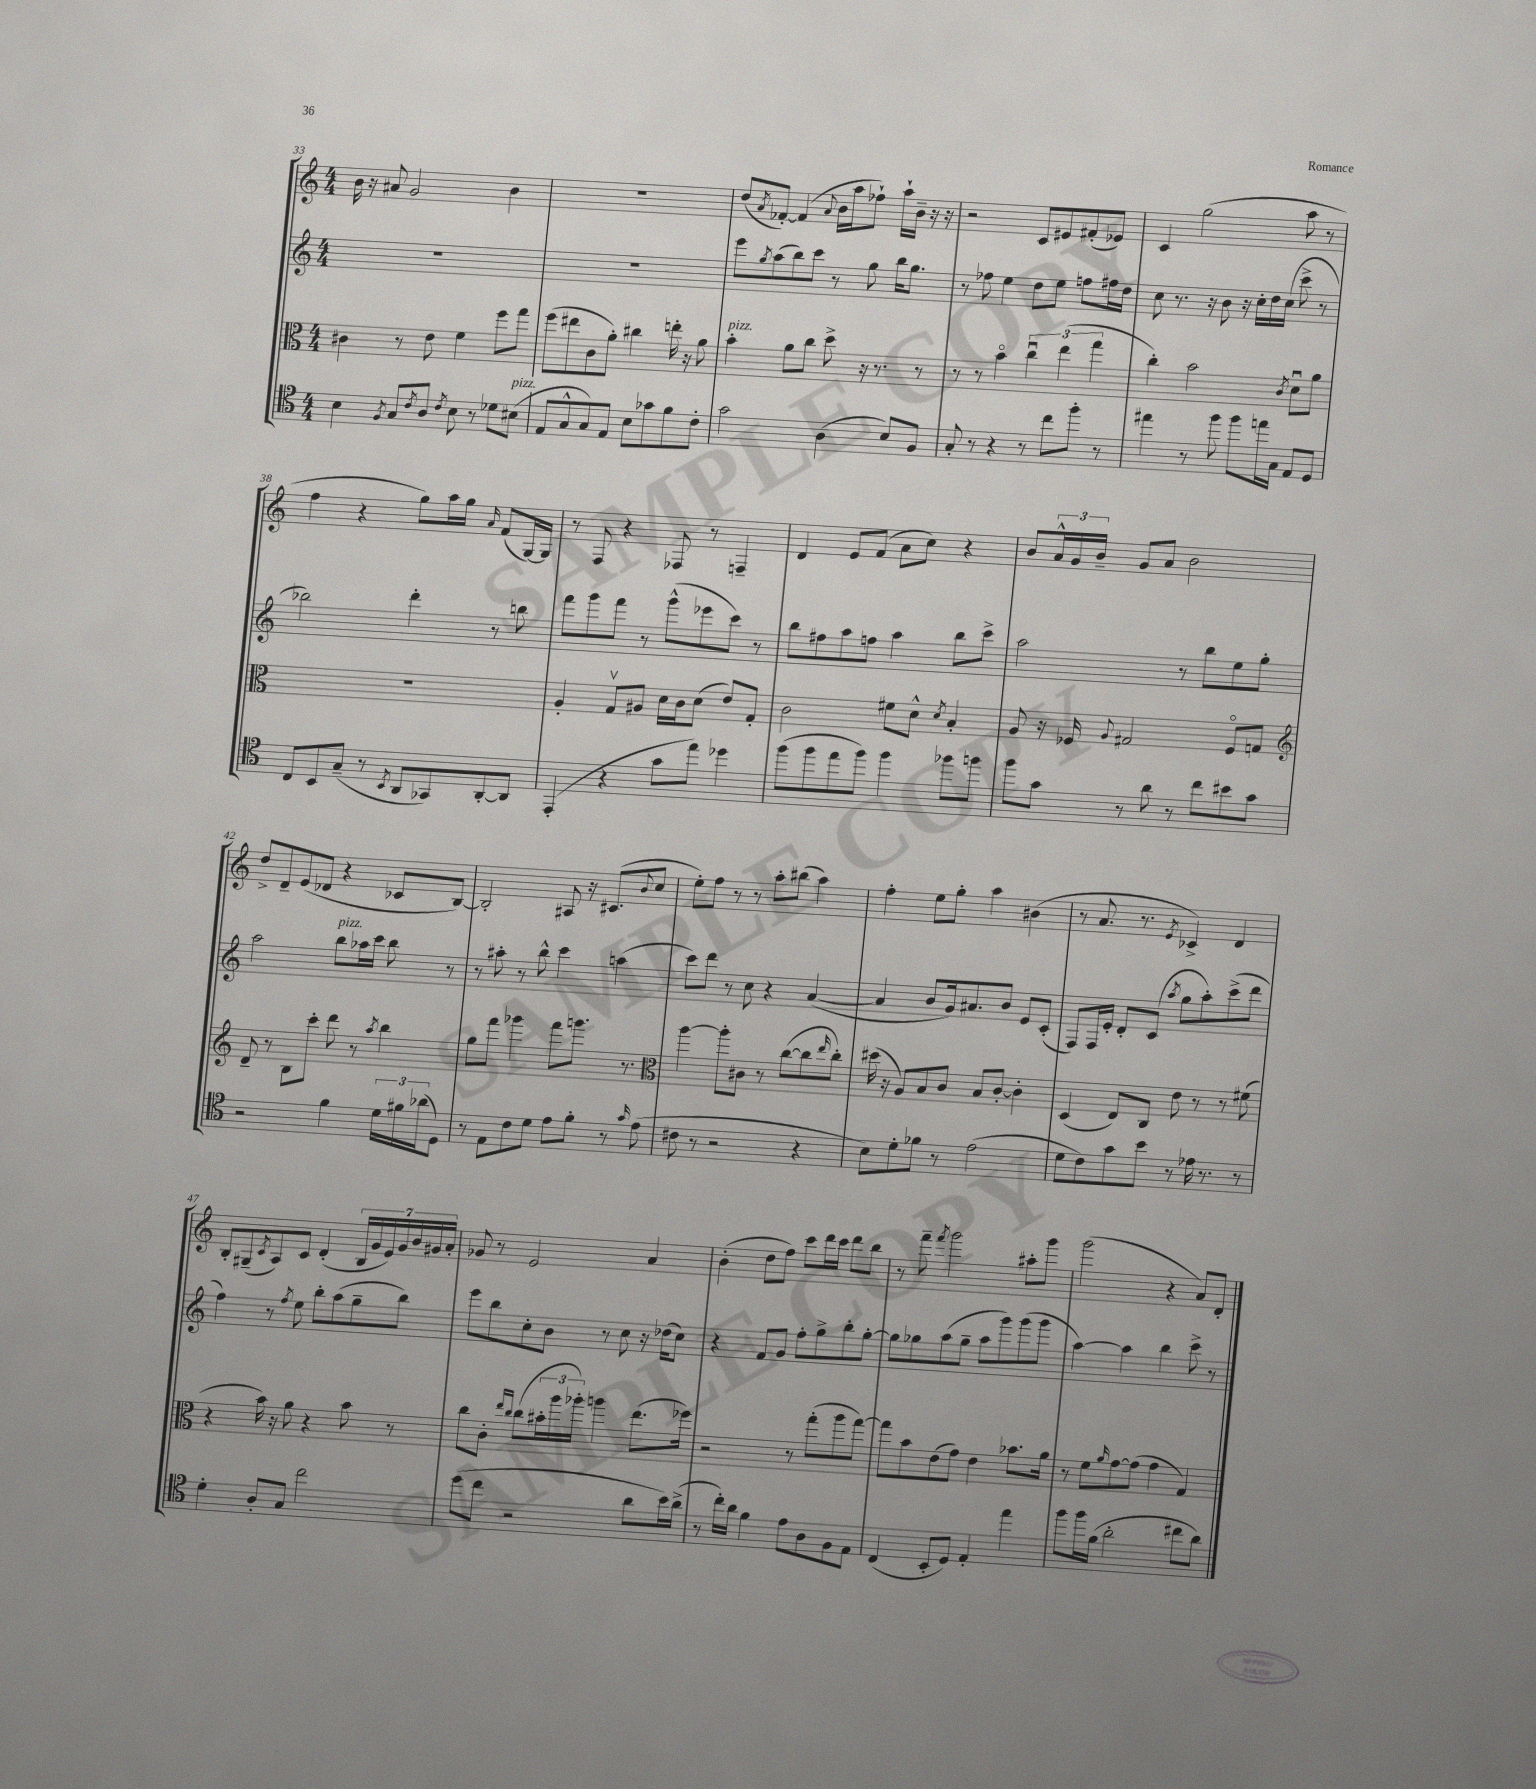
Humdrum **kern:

**kern	**kern	**kern	**kern
*part4	*part3	*part2	*part1
*staff4	*staff3	*staff2	*staff1
*clefC4	*clefC3	*clefG2	*clefG2
*k[]	*k[]	*k[]	*k[]
*M4/4	*M4/4	*M4/4	*M4/4
=33	=33	=33	=33
4B\	4c#X\	1r	16b\
.	.	.	16r
.	.	.	8a#X/
8qF/	.	.	.
8G/L	8r	.	2g/
8qc/	.	.	.
8A/J	8e\	.	.
8qc/	.	.	.
8B\	4f\	.	.
8r	.	.	.
8d-X\L	8ff\L	.	4b\
!LO:TX:a:i:t=pizz.	!	!	!
(8B#X\J	8gg\J	.	.
=34	=34	=34	=34
8E/L	(8ff\L	1r	1r
8G^^/	8ee#X\	.	.
8G/)	8c\	.	.
8E/J	8a'\J)	.	.
8B\L	4cc#X\	.	.
8g-X\	.	.	.
8f\	16een'\	.	.
.	16r	.	.
8c'\J	8a\	.	.
=35	=35	=35	=35
!	!LO:TX:a:i:t=pizz.	!	!
2g\	4b'\	8eee\L	(8dd/L
.	.	8qgg/	8qa/
.	.	(8aa\	[8f-X'/J)
.	8a\L	8bb\)	(4f-/]
.	8cc\J	8ccc\J	.
.	.	.	8qqa/
(4A\	8dd^\	8r	16b\LL
.	.	.	16aa\J
.	16r	8gg\	8ff-X`\J)
.	8.r	.	.
8B/L)	.	16bb\KL	16aa`\LL
.	.	8.gg\J	16b~\JJ
8F/J	8r	.	16r
.	.	.	16r
=36	=36	=36	=36
8G'/	8r	8r	2r
8r	8r	8ff-X\	.
4r	4b\	4ee\	.
8r	6ccu\	8dd\L	8c/L
8cc\L	.	8ee\J	8e#X/
.	(6ee\	.	.
8ff'\J	.	8ffn\L	(8f#X'/
.	6gg\	.	.
8r	.	16ff#X\L	8e-X/J)
.	.	16dd\JJ	.
=37	=37	=37	=37
4ee#X\	4cc'\)	8cc\	4c/
.	.	8.r	.
8r	2b\	.	(2gg\
.	.	16r	.
8ff\	.	8b\	.
8ff\L	.	16r	.
.	.	16cc'\LL	.
16een\L	.	16dd\	.
16G\JJ	.	(16cc\JJ	.
.	8qc/	.	.
8E/L	8du\L	8ccc^\	8aa\
8D/J	8a\J	8r	8r
!!LO:LB:g=z
=38	=38	=38	=38
8C/L	1r	2bb-X\)	4ff\
8BB/	.	.	.
(8G~/J	.	.	4r
8r	.	.	.
8qBB/	.	.	.
8AA/L	.	4ddd'\	8gg\L)
8GG-X/)	.	.	16aa\L
.	.	.	16gg\JJ
.	.	.	16qqa/
[8AA'/	.	8r	(8f/L
8AA/J]	.	8bbn\	[16G/L)
.	.	.	16G/JJ]
=39	=39	=39	=39
(4EE'/	4A'/	8fff\L	8r
.	.	8ggg\	8F/
4r	8Gv/L	8fff\J	4r
.	8A#X/J	8r	.
8g\L	16d\LL	(8ggg^^\L	8F-X/
.	16c\J	.	.
8ee\J)	(8d\J	8eee-X\	8r
4dd-X\	8e/L)	8ccc\J)	4Fn~/
.	8G'/J	8r	.
=40	=40	=40	=40
(8ff\L	2c\	8bb\L	4d/
8ff\	.	8ff#X\	.
8ee\	.	8aa\	8e/L
8ff\J)	.	8ffn\J	(8f/J
4ff\	8f#X\L	4aa\	8a\L
.	8d^^\J	.	8cc\J)
.	8qd/	.	.
8ff-X\L	4B'/	8bb\L	4r
8ffn\J	.	8ccc^\J	.
=41	=41	=41	=41
8ff\L	8A/	2aa\	8b/L
8g\J	16r	.	24a^^/L
.	.	.	24g/
.	16F-X/	.	.
.	.	.	24b~/JJ
.	8qqA/	.	.
8r	2G#X/	.	8g/L
8a\	.	.	8a/J
8r	.	8r	2b\
8cc\L	.	8bb\L	.
8b#X\	8F-/L	8ee\	.
8g\J	8Gn/J	8gg'\J	.
!!LO:LB:g=z
=42	=42	=42	=42
*	*clefG2	*	*
2r	8d~/	2aa\	8dd^/L
.	8r	.	8d~/
.	8B\L	.	(8e/
.	8ccc'\J	.	8d-X/J
!	!	!LO:TX:a:i:t=pizz.	!
4f\	8ddd\	8bb\L	4r
.	8r	16aa-X\L	.
.	.	16ccc\JJ	.
.	8qaa/	.	.
24d\LL	4bb\	8bb\	8c-X/L
24f#X\	.	.	.
(24a-X\J	.	.	.
8D\J)	.	8r	[8B/J)
=43	=43	=43	=43
8r	8gg\L	8r	2B'/]
8E\L	8fff\J	8aa#X'\	.
8c\	4ggg-X\	8r	.
8d\J	.	8bb^^\	.
8e\L	8fff\L	4ccc\	8A#X/
8f'\J	8.gggn\J	.	16r
.	.	.	(8.c#X/L
8r	.	(4aan\	.
.	8.r	.	.
16qqg/	.	.	8qqb/
(8e\	.	.	8cc/J
=44	=44	=44	=44
*	*clefC3	*	*
8c#X\	[4aa\	8ccc\L)	8ee'\L)
8r	.	8ddd\J	8ff\J
2r	8aa'\L]	8r	8r
.	8c#X\J	8cc\	8r
.	8r	4r	8aa'\L
.	([8cc\L	.	(8bb#X\J
4r	8cc\]	([4a/	4aa\)
.	16qqee/	.	.
.	8cc'\J)	.	.
=45	=45	=45	=45
8B\L)	(16dd#X\	4a/]	4ff'\
.	16r	.	.
8d'\	8A/L)	.	.
8f-X\J	8B/	8b/L	8ee\L
8r	8c/J	16g/k)	8gg'\J
.	.	8.a#X/	.
(2e\	8B/L	.	4aa\
.	[8c'/J	8b/J	.
.	4c'\]	8e/L	(4b#X\
.	.	(8c'/J	.
=46	=46	=46	=46
8d\L	(4D/	8F/L)	8r
8c\)	.	16F/L	8.a/
.	.	16e'/JJ	.
8g\	8E/L)	8d'/L	.
.	.	.	8.r
8b\J	8C/J	(8c/J	.
.	.	8qaa/	8qe/
8r	8e\	8gg\L	4c-X^/)
16e-X\	8r	8aa'\)	.
8.r	.	.	.
.	8r	(8ccc^\	4d/
8r	(8f#X\	8ddd\J	.
!!LO:LB:g=z
=47	=47	=47	=47
4d'\	4r	4ff\)	8B'/L
.	.	.	(8G#X~/
.	.	.	8qc/
8A'/L	16b\)	8r	8A/)
.	16r	.	.
.	.	8qff/	.
8G/J	8a\	8ee\	8c/J
2cc\	4r	8bb'\L	(4d'/
.	.	(8aa\	.
.	8b\	8gg~\	28B/LL
.	.	.	28g/
.	.	.	28e/)
.	.	.	28g/
.	8r	8bb\J)	.
.	.	.	28b/
.	.	.	28g#X/
.	.	.	28a'/JJ
=48	=48	=48	=48
(8dd\L	8cc\L	8eee\L	8g-X/
8cc\J	8c'\J	8bb\	8r
.	16qqee/LL	.	.
.	16qqcc/JJ	.	.
2r	(8cc\L	8cc'\	2e/
.	24b#X'\L	8b\J	.
.	24aa\	.	.
.	24aa-X'\JJ)	.	.
.	4aan\	8r	.
.	.	8cc\	.
8a\L	(8.ee\L	16r	4a/
.	.	(16dd-X\KL	.
16b\L)	.	8cc\J)	.
(16a^\JJ	16ff-X\Jk)	.	.
=49	=49	=49	=49
8r	2r	4r	(4b'\
16cc'\LL)	.	.	.
16a\JJ	.	.	.
4f\	.	8f/L	8dd\L
.	.	8g/J	8ff\J)
8e\L	8r	8ff'\L	8ccc\L
8A\	(8gg'\L	8gg^\	16ddd\L
.	.	.	16ccc\JJ
8F\	8aa\	8bb'\	8ddd\L
8E\J	[8gg\J)	[8gg'\J	8bb\J
=50	=50	=50	=50
(4C/	8gg\L]	8gg\L]	8r
.	8b\	8gg-X\	8fff~\
.	.	.	8qfff/
8BB'/L	(8e\	(8aa\	2ggg\
8D/J)	8g\J)	8gg-~\J	.
4E'/	4e\	8aa\L	.
.	.	8ggg\)	.
4ee\	8.b-X\L	(8ggg\	8aa#X'\L
.	.	8ggg\J	8ggg\J
.	16a\Jk	.	.
=51	=51	=51	=51
8ff\L	8r	[4aa\)	(2ggg\
16ff\L	8f\L	.	.
(16f\JJ	.	.	.
.	16qqa/	.	.
2a'\	[8g\	4aa\]	.
.	(8g\J]	.	.
.	4g\	4bb\	4r
8cc#X\L	4G/)	8ccc^\	8a/L)
8a\J)	.	8r	8d'/J
==	==	==	==
*-	*-	*-	*-
